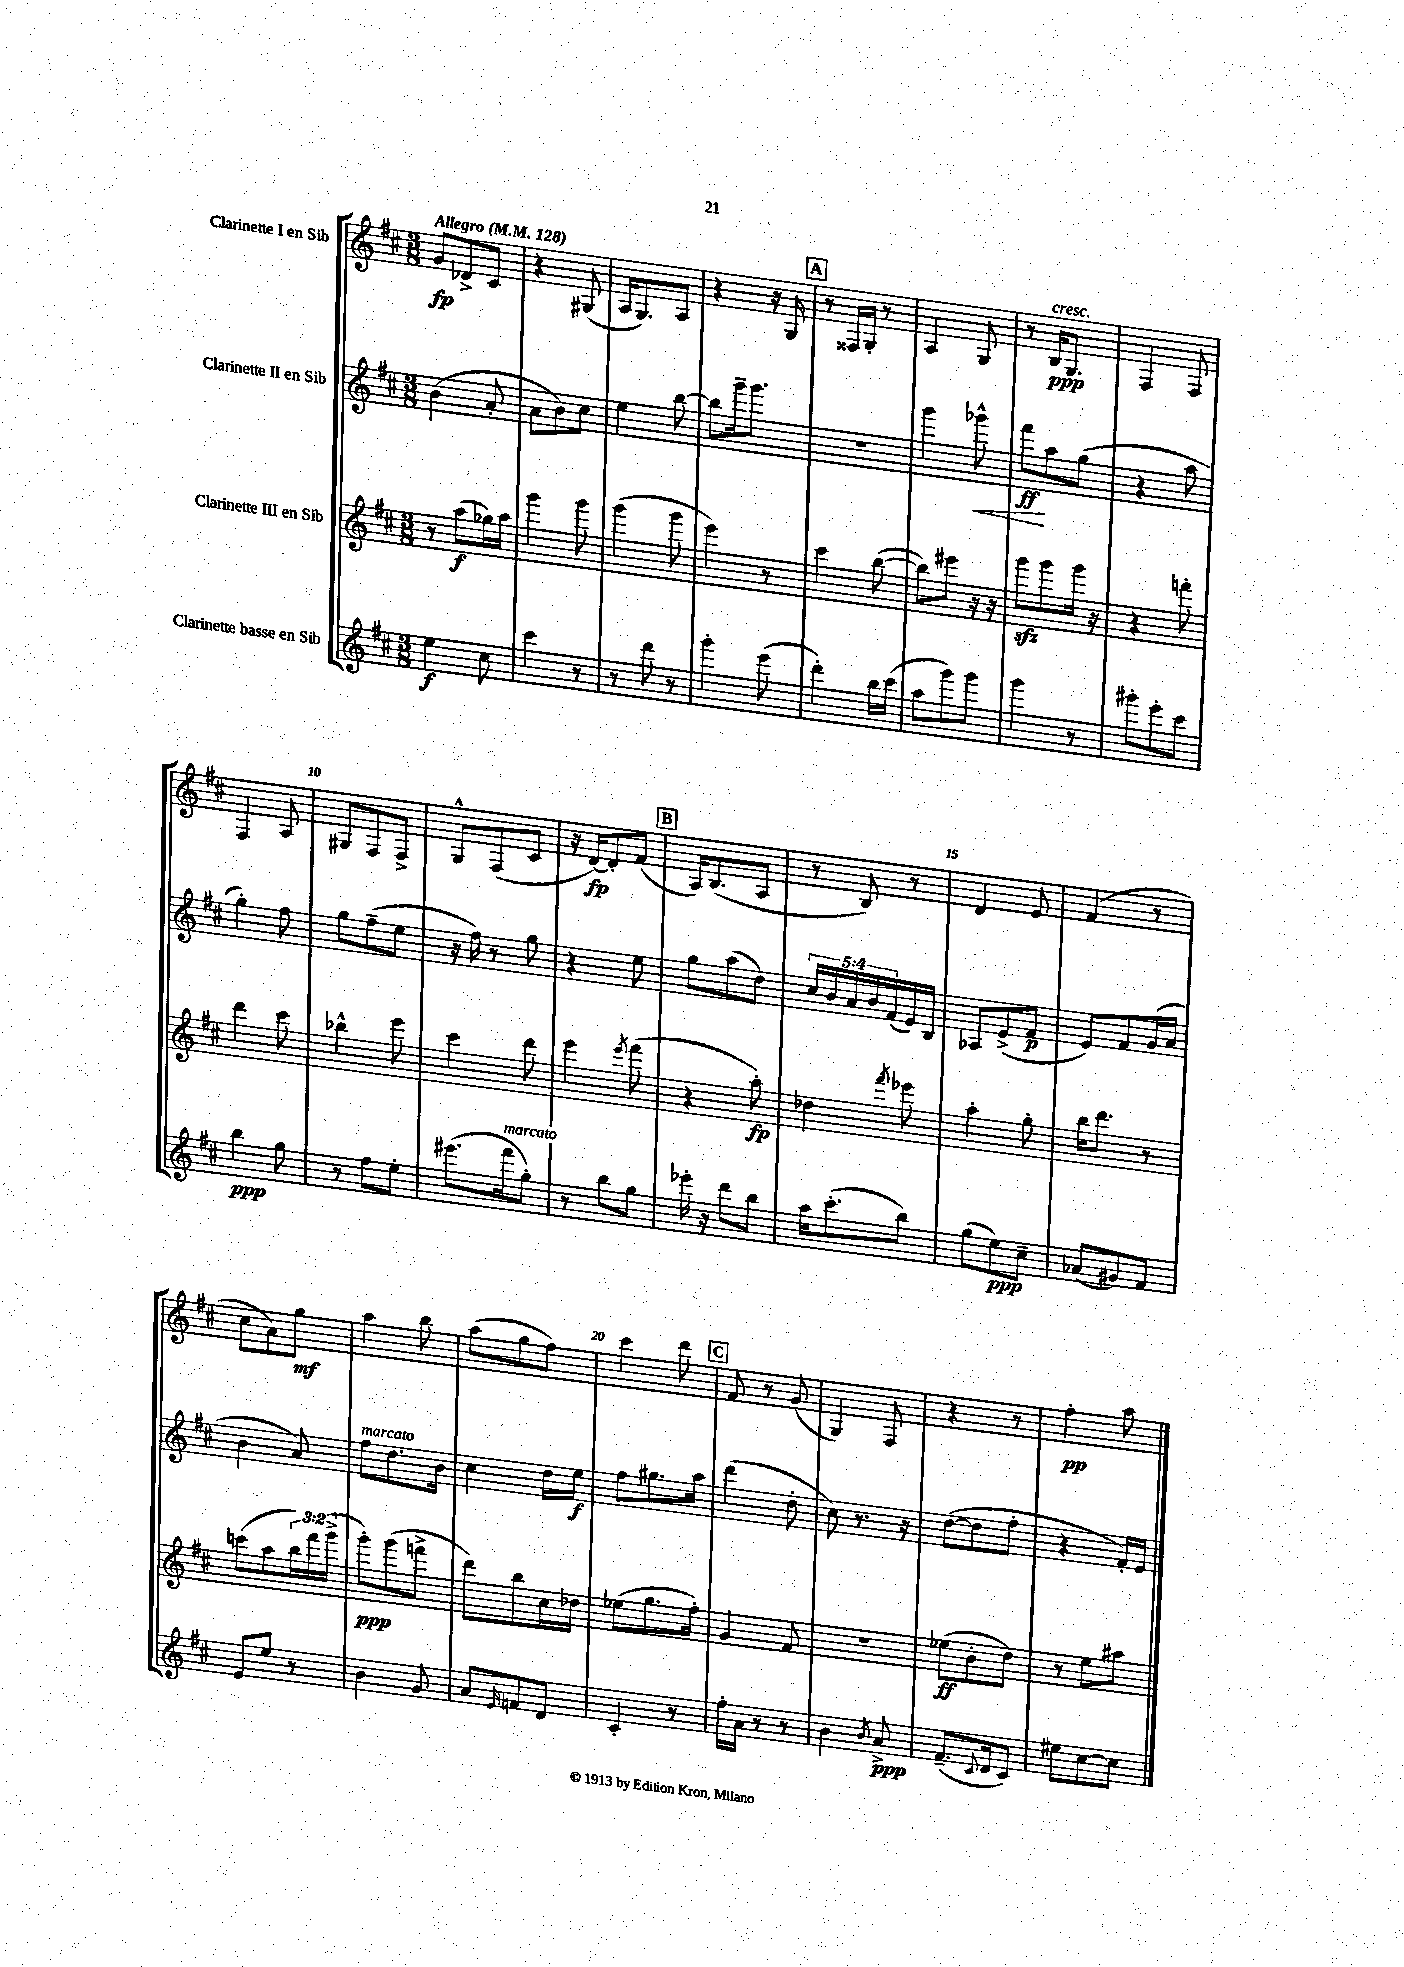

**kern	**kern	**kern	**kern
*staff4	*staff3	*staff2	*staff1
*clefG2	*clefG2	*clefG2	*clefG2
*k[f#c#]	*k[f#c#]	*k[f#c#]	*k[f#c#]
*M3/8	*M3/8	*M3/8	*M3/8
*MM128	*MM128	*MM128	*MM128
4ee	8r	(4b	8g
.	(8aa	.	8d-^
8cc#	16gg-)	8a'	8c#
.	16aa	.	.
=	=	=	=
4ccc#	4ggg	8a	4r
.	.	8b)	.
8r	8ggg	8cc#	(8G#
=	=	=	=
8r	(4ggg	4ee	16A
.	.	.	8.G)
8ddd	.	.	.
8r	8ggg	[8bb	8A
=	=	=	=
4ggg'	4eee)	8bb]	4r
.	.	16ggg~	.
.	.	8.ggg	.
(8eee	8r	.	16r
.	.	.	16G
=	=	=	=
4ddd')	4ccc#	4.r	8r
.	.	.	16F##
.	.	.	16G'
16bb	([8bb	.	8r
(16ccc#	.	.	.
=	=	=	=
8aa	8bb])	4ggg	4A
8ggg)	8eee#	.	.
8ggg	16r	8ggg-^^	8G
.	16r	.	.
=	=	=	=
4ggg	8ggg	8fff#	8r
.	8ggg	8aa	16B
.	.	.	8.G
8r	16ggg	(8gg	.
.	16r	.	.
=	=	=	=
8ggg#'	4r	4r	4F#
8eee'	.	.	.
8ccc#	8fff'	8aa	8F#
=	=	=	=
4bb	4ddd	4gg')	4F#
8gg	8ccc#	8ff#	8A
=	=	=	=
8r	4bb-^^	8gg	8G#
8ff#	.	(8ff#~	8F#
8ee'	8eee	8ee	8F#^
=	=	=	=
(8.eee#	4ccc#	16r	8G^^
.	.	16ff#)	.
.	.	8r	(8F#
16fff#	.	.	.
8gg')	8ddd	8gg	8c#
=	=	=	=
8r	4eee	4r	16r
.	.	.	[16d)
8bb	.	.	8d']
.	8qeee	.	.
8gg	(8fff#	8ee	(8f#
=	=	=	=
16eee-'	4r	8gg	16A)
16r	.	.	(8.B
8ddd	.	(8aa	.
8bb	8aa')	8dd)	8A
=	=	=	=
16aa	4dd-	20cc#	8r
.	.	20b	.
(8.ccc#'	.	.	.
.	.	20a	.
.	.	.	8B)
.	.	20b	.
.	.	(20f#	.
.	8qfff#	.	.
8bb)	8eee-	16e)	8r
.	.	16B	.
=	=	=	=
(8gg	4aa'	8A-	4d
8ee)	.	(8e^	.
8cc#~	8gg'	8f#	8e
=	=	=	=
(8a-	16bb	8e)	(4f#
.	8.ddd	.	.
8g#)	.	8f#	.
8f#	8r	(16g	8r
.	.	16a	.
=	=	=	=
8e	(8ccc	4b	8cc#
8ee	8aa	.	8a)
8r	24bb)	8a)	8gg
.	24fff#	.	.
.	(24ggg^	.	.
=	=	=	=
4b	8ggg')	8ff#	4aa
.	(8ggg	8.dd	.
8g	8fff^	.	8bb
.	.	16b	.
=	=	=	=
8a	8ddd)	4cc#	(8aa
16qqe	.	.	.
8f	8bb	.	8gg
8d	16cc#	16dd	8ff#)
.	16dd-	16ee	.
=	=	=	=
4c#'	(8ee-	8ff#	4ccc#
.	8.gg	8.gg#	.
8r	.	.	8ddd
.	16ff#')	16aa	.
=	=	=	=
16ff#'	4g	(4ddd	8f#
16a	.	.	.
8r	.	.	8r
8r	8f#	8dd'	(8g
=	=	=	=
4b	4.r	8cc#)	4G)
.	.	8.r	.
8qb	.	.	.
8a^	.	.	8F#
.	.	16r	.
=	=	=	=
(8.f#~	(8ee-	([8dd	4r
.	8b'	8dd]	.
8qqc#	.	.	.
16d	.	.	.
8c#)	8dd)	8ff#'	8r
=	=	=	=
8ee#	8r	4r	4ff#'
[8cc#	8ee	.	.
8cc#]	8aa#	16f#')	8aa
.	.	16e	.
==	==	==	==
*-	*-	*-	*-
